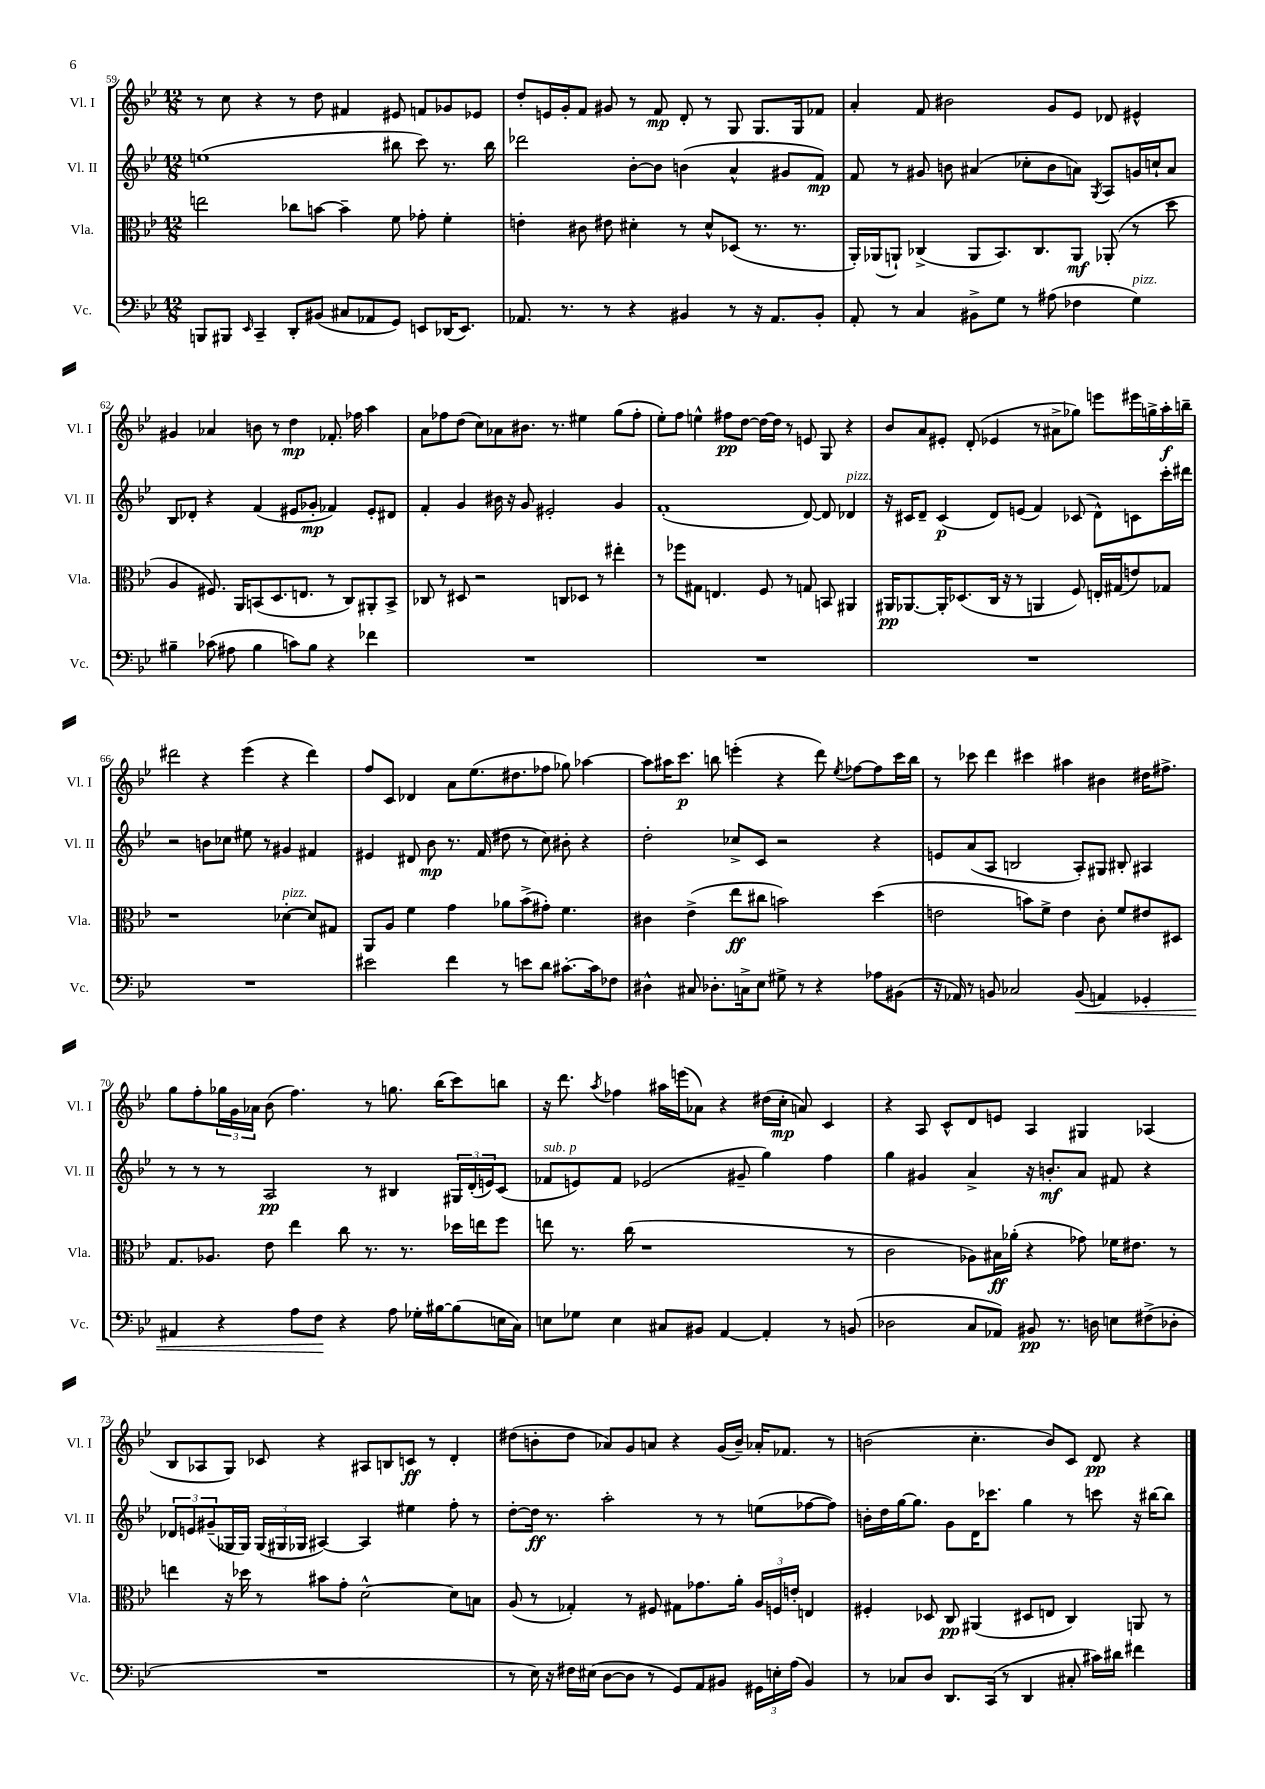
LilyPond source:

<<
\new StaffGroup <<
\new Staff = "s0" \with { instrumentName = "Vl. I" shortInstrumentName = "Vl. I" } {
    \clef treble \key bes \major \numericTimeSignature \time 12/8
    r8 c''8 r4 r8 d''8 fis'4 eis'8 f'8 ges'8 ees'8 |
    d''8-. e'16 g'16-. f'8 gis'8 r8 f'8\mp d'8-. r8 g8 g8. g16 fes'8 |
    a'4-. f'8 bis'2 g'8 ees'8 des'8 eis'4-^ |
    gis'4 aes'4 b'8 r8 d''4\mp fes'8.-. fes''16 a''4 |
    a'8 fes''8 d''8( c''8) aes'8 bis'8. r8. eis''4 g''8( fes''8-. |
    ees''8-.) f''8 e''4-^ fis''8\pp d''8~ d''16~ d''16 r8 e'8 g8 r4 |
    bes'8 a'8 eis'8-. d'8-.( ees'4 r8 ais'8-> ges''8) e'''8 eis'''16 g''16-> a''16-.\f b''16-- |
    dis'''2 r4 ees'''4( r4 dis'''4) |
    f''8 c'8 des'4 a'8 ees''8.( dis''8. fes''8 ges''8) aes''4~ |
    aes''8 ais''16 c'''8.\p b''8 e'''4-.( r4 d'''8) \acciaccatura { ees''8 } fes''8~ fes''8 c'''16 b''16 |
    r8 ces'''8 d'''4 cis'''4 ais''4 bis'4 dis''16 fis''8.-> |
    g''8 f''8-. \tuplet 3/2 { ges''16 g'16 aes'16 } bes'8( f''4.) r8 g''8. bes''16( c'''8) b''8 |
    r16 d'''8. \acciaccatura { a''8 } fes''4 ais''16 e'''16( aes'8) r4 dis''16( c''16-.\mp a'8) c'4 |
    r4 a8 c'8-^ d'8 e'8 a4 gis4 aes4( |
    bes8 aes8 g8) ces'8 r4 ais8 b8 c'8\ff r8 d'4-. |
    dis''8( b'8-. dis''8 aes'8) g'8 a'8 r4 g'16( b'16--) aes'16-. fes'8. r8 |
    b'2( c''4.-. b'8) c'8 d'8\pp r4 \bar "|." |
}
\new Staff = "s1" \with { instrumentName = "Vl. II" shortInstrumentName = "Vl. II" } {
    \clef treble \key bes \major \numericTimeSignature \time 12/8
    e''1( bis''8 c'''8) r8. bis''16 |
    des'''2 bes'8~-. bes'8 b'4( a'4-^ gis'8 f'8\mp) |
    f'8 r8 gis'8 b'8 ais'4( ces''8-. b'8 a'8) \acciaccatura { g8 } a8 g'16 c''16-! a'8 |
    bes8 des'8-. r4 f'4( eis'8 ges'8-.\mp fes'4) eis'8-. dis'8 |
    f'4-. g'4 bis'16 r16 g'8 eis'2-. g'4 |
    f'1-.( d'8~) d'8 des'4^\markup { \italic "pizz." } |
    r16 cis'16 d'8-- cis'4\p( d'8) e'8( f'4) ces'8( d'8-^) c'8 c'''16-. dis'''16 |
    r2 b'8 ces''8 eis''8 r8 gis'4 fis'4 |
    eis'4 dis'8 bes'8\mp r8. f'16( dis''8 r8 c''8) bis'8-. r4 |
    d''2-. ces''8-> c'8 r2 r4 |
    e'8 a'8( a8 b2 a8-.) gis8 bis8-. ais4 |
    r8 r8 r8 a2\pp r8 bis4 \tuplet 3/2 { gis16 d'16-.( e'16) } c'8( |
    fes'8^\markup { \italic "sub. p" } e'8) fes'8 ees'2( gis'8-- g''4) f''4 |
    g''4 gis'4 a'4-> r16 b'8.-.\mf a'8 fis'8 r4 |
    \tuplet 3/2 { des'8 e'8 gis'8--( } ges16 ges16) \tuplet 3/2 { ges16( gis16 ges16 } ais4~) ais4 eis''4 f''8-. r8 |
    d''8~-. d''16\ff r8. a''2-. r8 r8 e''8( fes''8~ fes''8) |
    b'16-. d''16 g''16~ g''8. g'8 d'16 ces'''8. g''4 r8 c'''8 r16 bis''16~ bis''8 \bar "|." |
}
\new Staff = "s2" \with { instrumentName = "Vla." shortInstrumentName = "Vla." } {
    \clef alto \key bes \major \numericTimeSignature \time 12/8
    e''2 ces''8 b'8~ b'4-- f'8 ges'8-. f'4-. |
    e'4-. cis'8 eis'8 dis'4-. r8 dis'8-^ des8( r8. r8. |
    a,16-.) aes,16( a,8-!) ces4->( a,8 bes,8.) ces8. a,8\mf aes,8-.( r8 d''8 |
    a4 fis8.) a,16 b,8( d8. e8. r8 c8) ais,8-. b,8-> |
    ces8 r8 dis8 r2 c8 des8 r8 eis''4-. |
    r8 fes''8 gis8 e4. f8 r8 g8 b,8 ais,4 |
    ais,16\pp aes,8.~ aes,16-. des8.( c16 r16 r8 a,4 f8) e16-. gis16( e'8) ges8 |
    r1 des'4~-.^\markup { \italic "pizz." } des'8 gis8 |
    a,8 a8 f'4 g'4 aes'8 bes'8->( gis'8-.) f'4. |
    cis'4 ees'4->( ees''8\ff cis''8 b'2) d''4( |
    e'2 b'8) f'8-> e'4 c'8-. f'8 eis'8 dis8 |
    g8. aes8. ees'8 ees''4 c''8 r8. r8. des''16 e''16 f''8 |
    e''8 r8. c''16( r1 r8 |
    c'2 aes8) bis16\ff aes'16-.( r4 ges'8) fes'16 eis'8. r8 |
    e''4 r16 des''16 r8 bis'8 g'8-. d'2~-^ d'8 b8 |
    a8( r8 ges4-.) r8 fis8 gis8 ges'8. a'16-. \tuplet 3/2 { a16 f16 e'16-. } e4 |
    fis4-. des8 c8\pp ais,4( dis8 e8 c4) a,8 r8 \bar "|." |
}
\new Staff = "s3" \with { instrumentName = "Vc." shortInstrumentName = "Vc." } {
    \clef bass \key bes \major \numericTimeSignature \time 12/8
    b,,8 bis,,8 \grace { ees,16 } c,4-- d,8-. bis,8( cis8 aes,8 g,8) e,8 des,16( e,8.) |
    aes,8. r8. r8 r4 bis,4 r8 r16 aes,8. bis,8-. |
    a,8-. r8 c4 bis,8-> g8 r8 ais8( fes4 g4^\markup { \italic "pizz." }) |
    bis4-- ces'8( ais8 bis4 c'8) bis8 r4 fes'4 |
    R1. |
    R1. |
    R1. |
    R1. |
    eis'2 f'4 r8 e'8 d'8 cis'8.~-. cis'16 fes8 |
    dis4-^ cis8 des8.-. c16-> ees8 gis8-> r8 r4 aes8 bis,8( |
    r16 aes,16) r8 b,8 ces2 b,8\<( a,4) ges,4-. |
    ais,4 r4 a8 f8\! r4 a8 ges16-. bis16~ bis8( e16 c16) |
    e8 ges8 e4 cis8 bis,8 a,4~ a,4-. r8 b,8( |
    des2 c8 aes,8) bis,8\pp r8. d16 e8 fis8->( des8-. |
    R1. |
    r8 ees16) r16 fis16 eis16( d8~ d8 r8 g,8) a,8 bis,8 \tuplet 3/2 { gis,16 e16-. a16( } bis,4) |
    r8 ces8 d8 d,8. c,16( r8 d,4 cis8-. cis'16) dis'16 fis'4 \bar "|." |
}
>>
>>
\layout { \context { \Score currentBarNumber = #59 } }
